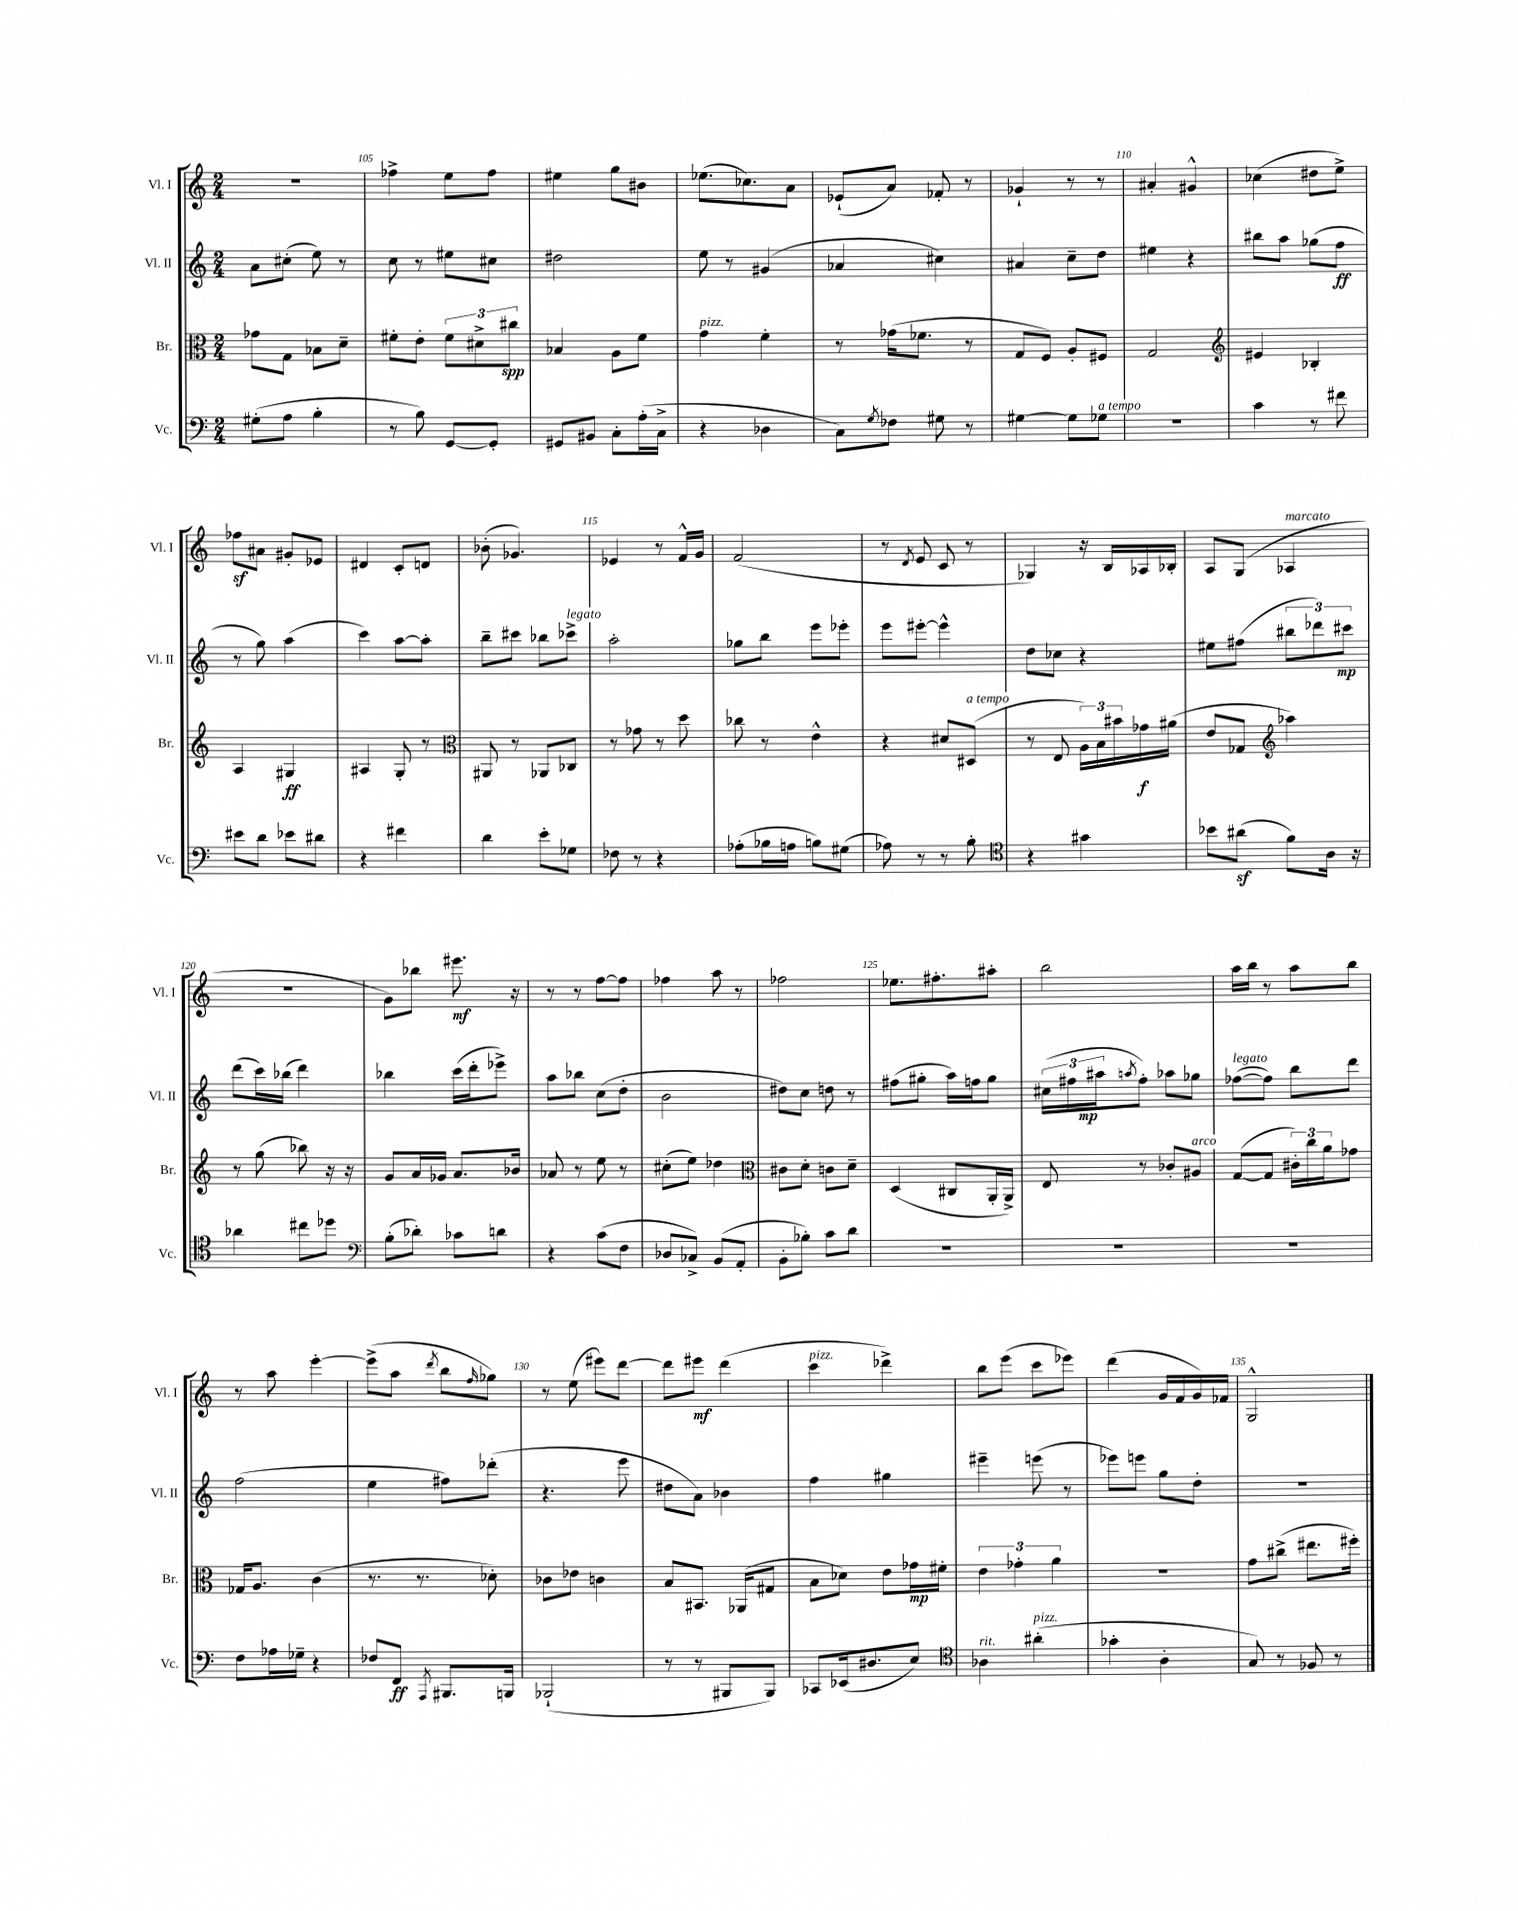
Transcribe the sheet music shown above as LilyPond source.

<<
\new StaffGroup <<
\new Staff = "s0" \with { instrumentName = "Vl. I" shortInstrumentName = "Vl. I" } {
    \clef treble \key c \major \numericTimeSignature \time 2/4
    R2 |
    fes''4-> e''8 fes''8 |
    eis''4 g''8 bis'8 |
    ees''8.( ces''8.) a'8 |
    ees'8-!( a'8) fes'8-. r8 |
    ges'4-! r8 r8 |
    ais'4-. gis'4-^ |
    ces''4( dis''8 e''8->) |
    fes''8\sf ais'8 gis'8-. ees'8 |
    dis'4 c'8-. d'8 |
    bes'8-.( ges'4.) |
    ees'4 r8 f'16-^ g'16 |
    f'2( |
    r8 \acciaccatura { d'8 } e'8 c'8 r8 |
    ges4) r16 b16 aes16 bes16-. |
    a8 g8( aes4^\markup { \italic "marcato" } |
    R2 |
    g'8) bes''8 eis'''8.\mf r16 |
    r8 r8 f''8~ f''8 |
    fes''4 a''8 r8 |
    fes''2 |
    ees''8. fis''8.-. ais''8-. |
    b''2 |
    a''16 b''16 r8 a''8 b''8 |
    r8 a''8 e'''4~-. |
    e'''8->( a''8 \acciaccatura { d'''8 } b''8 \grace { f''16 } ges''8) |
    r8 e''8( eis'''8) d'''8~ |
    d'''8 eis'''8\mf d'''4( |
    c'''4^\markup { \italic "pizz." } des'''4->) |
    b''8 e'''8( c'''8 ees'''8) |
    d'''4( g'16 f'16 g'16) fes'16 |
    g2-^ \bar "|." |
}
\new Staff = "s1" \with { instrumentName = "Vl. II" shortInstrumentName = "Vl. II" } {
    \clef treble \key c \major \numericTimeSignature \time 2/4
    a'8 cis''8-.( e''8) r8 |
    c''8 r8 eis''8 cis''8 |
    dis''2 |
    e''8 r8 gis'4( |
    aes'4 cis''4) |
    ais'4 c''8-- d''8 |
    eis''4 r4 |
    bis''8 a''8 ges''8( f''8\ff |
    r8 g''8) a''4( |
    c'''4) a''8~ a''8-. |
    b''8-- cis'''8 bes''8 ces'''8->^\markup { \italic "legato" } |
    a''2-. |
    ges''8 b''8 e'''8 ees'''8-. |
    e'''8 eis'''8~-. eis'''4-^ |
    d''8 ces''8 r4 |
    eis''8 fis''8( \tuplet 3/2 { bis''8 des'''8) cis'''8\mp } |
    d'''8( c'''16) bes''16( d'''4) |
    bes''4 c'''16( d'''16-. ees'''8->) |
    a''8 bes''8 c''8( d''8-. |
    b'2 |
    dis''8) c''8 d''8 r8 |
    fis''8( gis''8-. a''16) f''16 gis''8 |
    \tuplet 3/2 { cis''16( fis''16 ais''16\mp } \acciaccatura { a''8 } fis''8-.) aes''8 ges''8 |
    fes''8~^\markup { \italic "legato" }( fes''8) b''8 d'''8 |
    f''2( |
    e''4 fis''8) des'''8-.( |
    r4. e'''8 |
    dis''8 a'8) bes'4 |
    f''4 gis''4 |
    eis'''4-- e'''8( r8 |
    ees'''8) e'''8 g''8 d''8-. |
    R2 \bar "|." |
}
\new Staff = "s2" \with { instrumentName = "Br." shortInstrumentName = "Br." } {
    \clef alto \key c \major \numericTimeSignature \time 2/4
    ges'8 g8 bes8 d'8-- |
    fis'8-. e'8-. \tuplet 3/2 { fis'8 dis'8-> cis''8\spp } |
    bes4 a8 f'8 |
    g'4^\markup { \italic "pizz." } f'4-. |
    r8 ges'16( fes'8. r8 |
    g8 f8) a8-. fis8 |
    g2 |
    \clef treble eis'4 bes4-. |
    a4 gis4\ff |
    ais4 g8-. r8 |
    \clef alto ais,8 r8 aes,8 ces8 |
    r8 ges'8 r8 d''8 |
    ces''8 r8 e'4-^ |
    r4 dis'8 dis8^\markup { \italic "a tempo" }( |
    r8 e8 \tuplet 3/2 { a16) b16 bis'16 } ges'16\f ais'16( |
    e'8 ges8 \clef treble aes''4) |
    r8 g''8( bes''8) r16 r16 |
    g'8 a'16 ges'16 a'8. bes'16 |
    aes'8 r8 e''8 r8 |
    cis''8-.( e''8) des''4 |
    \clef alto cis'8 d'8-. c'8 d'8-- |
    d4( cis8 a,16-. a,16->) |
    e8 r8 ces'8-. ais8^\markup { \italic "arco" } |
    g8~( g8 \tuplet 3/2 { cis'16-.) c''16 a'16 } ges'8 |
    ges16 a8. c'4( |
    r8. r8. des'8-.) |
    ces'8 ees'8 c'4 |
    b8 bis,8. aes,16( gis8 |
    b8 des'8) e'8 ges'16\mp fis'16-. |
    \tuplet 3/2 { e'4 ges'4-. a'4 } |
    R2 |
    g'8 cis''8->( eis''8. fis''16-.) \bar "|." |
}
\new Staff = "s3" \with { instrumentName = "Vc." shortInstrumentName = "Vc." } {
    \clef bass \key c \major \numericTimeSignature \time 2/4
    gis8-.( a8 b4-. |
    r8 b8) g,8~ g,8-. |
    gis,8 bis,8 c8-. a16-.( c16-> |
    r4 des4 |
    c8) \acciaccatura { g8 } fes8 gis8 r8 |
    gis4~ gis8 ges8^\markup { \italic "a tempo" } |
    R2 |
    c'4 r8 fis'8 |
    eis'8 d'8 ees'8 dis'8 |
    r4 fis'4 |
    d'4 e'8-. ges8 |
    fes8 r8 r4 |
    aes8-.( bes16 a16 b8) gis8( |
    aes8) r8 r8 b8-. |
    \clef tenor r4 gis'4 |
    bes'8 ais'8\sf( f'8) a16 r16 |
    aes'4 cis''8 des''8 |
    \clef bass b8-.( des'8-.) ces'8 d'8 |
    r4 c'8( f8 |
    des8 ces8->) b,8( a,8-. |
    b,8-. bes8-.) c'8 d'8 |
    R2 |
    R2 |
    R2 |
    f8 aes16 ges16-- r4 |
    fes8 f,8\ff \acciaccatura { a,,8 } bis,,8. b,,16 |
    bes,,2-!( |
    r8 r8 bis,,8 bis,,8) |
    ces,8 ees,16( dis8. e8) |
    \clef tenor aes4^\markup { \italic "rit." } ais'4-.^\markup { \italic "pizz." }( |
    ges'4-. a4-. |
    g8) r8 fes8 r8 \bar "|." |
}
>>
>>
\layout { \context { \Score currentBarNumber = #104 \override BarNumber.break-visibility = ##(#f #t #t) barNumberVisibility = #(every-nth-bar-number-visible 5) } }
